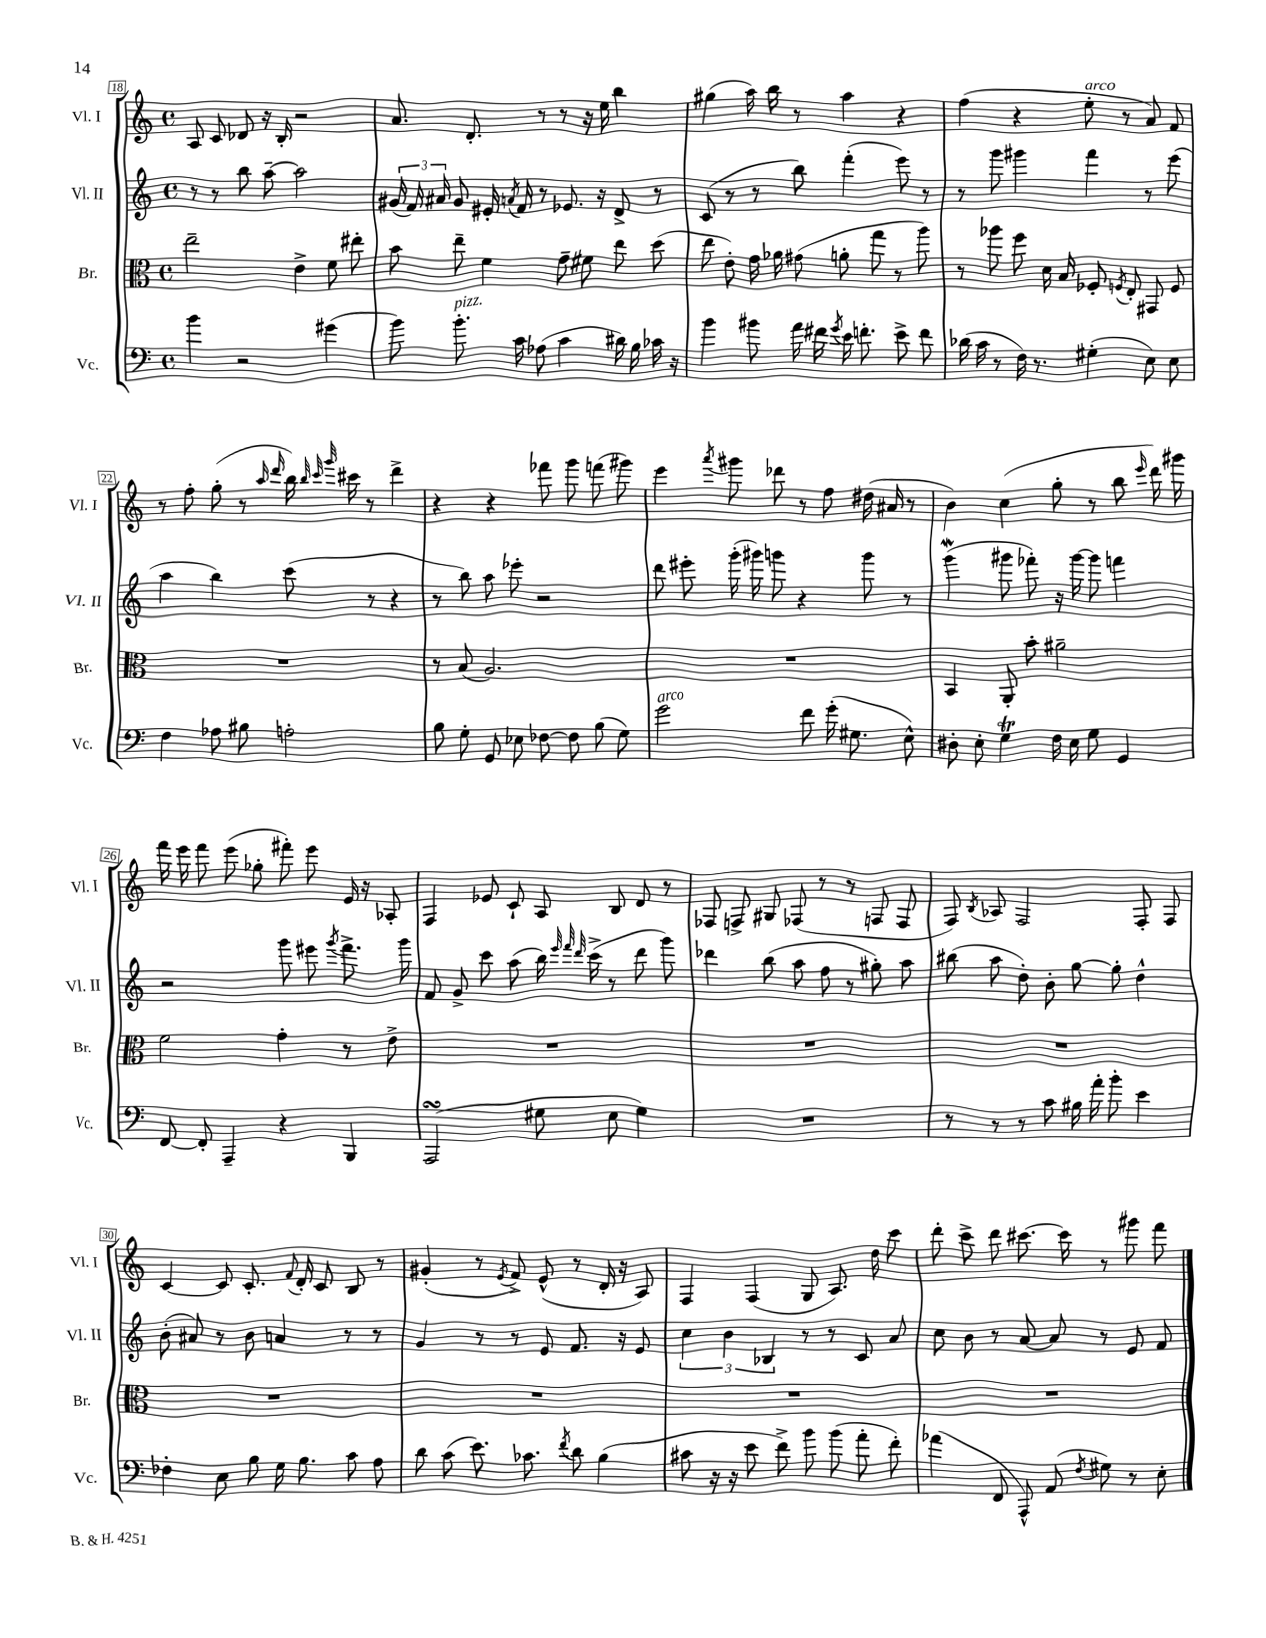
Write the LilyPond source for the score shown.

<<
\new StaffGroup <<
\new Staff = "s0" \with { instrumentName = "Vl. I" shortInstrumentName = "Vl. I" } {
    \clef treble \key c \major \defaultTimeSignature \time 4/4
    \autoBeamOff a8 c'8 des'8 r16 b16-. r2 |
    a'8. d'8.-. r8 r8 r16 e''16 b''4 |
    gis''4( a''16) b''16 r8 a''4 r4 |
    f''4( r4 e''8-.^\markup { \italic "arco" } r8 a'8) f'8 |
    r8 f''8-. g''8-.( r8 \grace { a''16 d'''16 } b''16) \grace { b''32 c'''32 g'''32 } cis'''16 r8 d'''4-> |
    r4 r4 fes'''8 g'''8 f'''8( gis'''8) |
    e'''4 \acciaccatura { a'''8 } gis'''8 des'''8 r8 f''8 dis''16( ais'16 r8 |
    b'4) c''4( g''8-. r8 b''8 \grace { e'''16 } d'''16) gis'''16 |
    f'''16 e'''16 f'''8 e'''8( ges''8-. fis'''8-.) e'''8 e'16 r16 aes8-. |
    f4 ees'8 c'8-! a8 b8 d'8 r8 |
    fes8 f8-> gis8 fes8( r8 r8 f8 f8 |
    f8) \acciaccatura { b8 } aes8 f2 f8-. f8 |
    c'4~ c'8 c'8.-. \appoggiatura { f'8 } d'16-. c'8 b8 r8 |
    gis'4-.( r8 \acciaccatura { e'8 } f'8->) e'8-^( r8 d'16-. r16 a8) |
    f4 f4( g8 a8.) d''16 c'''8 |
    d'''8-. c'''8-> d'''8 cis'''8.~ cis'''16 r8 gis'''8 f'''8 \bar "|." |
}
\new Staff = "s1" \with { instrumentName = "Vl. II" shortInstrumentName = "Vl. II" } {
    \clef treble \key c \major \defaultTimeSignature \time 4/4
    \autoBeamOff r8 r8 b''8 a''8~-- a''2 |
    \tuplet 3/2 { gis'16( f'16) ais'16 } gis'8 eis'16-. \acciaccatura { a'8 } f'16 r8 ees'8. r16 d'8-> r8 |
    c'8( r8 r8 b''8) f'''4-.( e'''8) r8 |
    r8 g'''8 gis'''4 f'''4 r8 e'''8( |
    a''4 b''4) c'''8( r8 r4 |
    r8 b''8) a''8 ees'''8-. r2 |
    d'''8 eis'''8-. g'''16-.( gis'''16) g'''8 r4 g'''8 r8 |
    g'''4\mordent( gis'''8 fes'''8-.) r16 gis'''16~ gis'''8 f'''4 |
    r2 g'''8 eis'''8 \acciaccatura { g'''8 } f'''8.-> g'''16 |
    f'8 g'8-> c'''8 a''8( b''16) \grace { e'''32 f'''32 d'''32 } c'''16->( r8 d'''8 g'''8) |
    des'''4 b''8( a''8 f''8 r8 gis''8-.) a''8 |
    bis''8( a''8 d''8-.) b'8-. g''8~ g''8-. d''4-^ |
    b'8-.( ais'8) r8 b'8 a'4 r8 r8 |
    g'4 r8 r8 e'8 f'8. r16 e'8 |
    \tuplet 3/2 { c''4 b'4 bes4 } r8 r8 c'8 a'8 |
    c''8 b'8 r8 a'8~ a'8 r8 e'8 f'8 \bar "|." |
}
\new Staff = "s2" \with { instrumentName = "Br." shortInstrumentName = "Br." } {
    \clef alto \key c \major \defaultTimeSignature \time 4/4
    \autoBeamOff e''2-- e'4-> f'8 eis''8-. |
    b'8 e''8-- f'4 g'8-- fis'8 e''8 d''8( |
    e''8 e'8-.) g'16 aes'16 gis'8( a'8-. g''8 r8 a''8) |
    r8 aes''8 f''8 d'16 b16 fes8-. \acciaccatura { f8 } e8-. gis,8 f8 |
    R1 |
    r8 b8( a2.) |
    R1 |
    b,4 a,8-. b'8-. ais'2-- |
    f'2 g'4-. r8 e'8-> |
    R1 |
    R1 |
    R1 |
    R1 |
    R1 |
    R1 |
    R1 \bar "|." |
}
\new Staff = "s3" \with { instrumentName = "Vc." shortInstrumentName = "Vc." } {
    \clef bass \key c \major \defaultTimeSignature \time 4/4
    \autoBeamOff b'4 r2 gis'4( |
    b'8) b'8.-.^\markup { \italic "pizz." } c'16 aes8( c'4 dis'16) b16 ces'16 r16 |
    b'4 bis'8 a'16 fis'16 \acciaccatura { g'8 } e'16 f'8.-. e'8-> f'8 |
    des'16( c'16 r8 f16) r8. gis4-.( e8) e8 |
    f4 aes8 bis8 a2-. |
    b8 g8-. g,8 ees8 fes8~ fes8 b8( g8) |
    g'2^\markup { \italic "arco" } f'8 g'16-.( gis8. e8-^) |
    dis8-. e8-. g4\trill f16 e16 g8 g,4 |
    f,8~ f,8-. a,,4-- r4 b,,4 |
    a,,2\turn( gis8 e8 gis4) |
    R1 |
    r8 r8 r8 c'8 bis16 a'16-. b'8-. e'4 |
    fes4-. e8 b8 g16 b8. c'8 a8 |
    d'8 c'8( e'8.) ces'8. \acciaccatura { f'8 } d'8 b4( |
    cis'8 r16 r16 e'8 f'8->) b'8 b'8( a'8-. f'8-.) |
    aes'4( f,8 a,,8-^) a,8( \acciaccatura { f8 } gis8) r8 e8-. \bar "|." |
}
>>
>>
\layout { \context { \Score currentBarNumber = #18 \override BarNumber.stencil = #(make-stencil-boxer 0.1 0.3 ly:text-interface::print) } }
